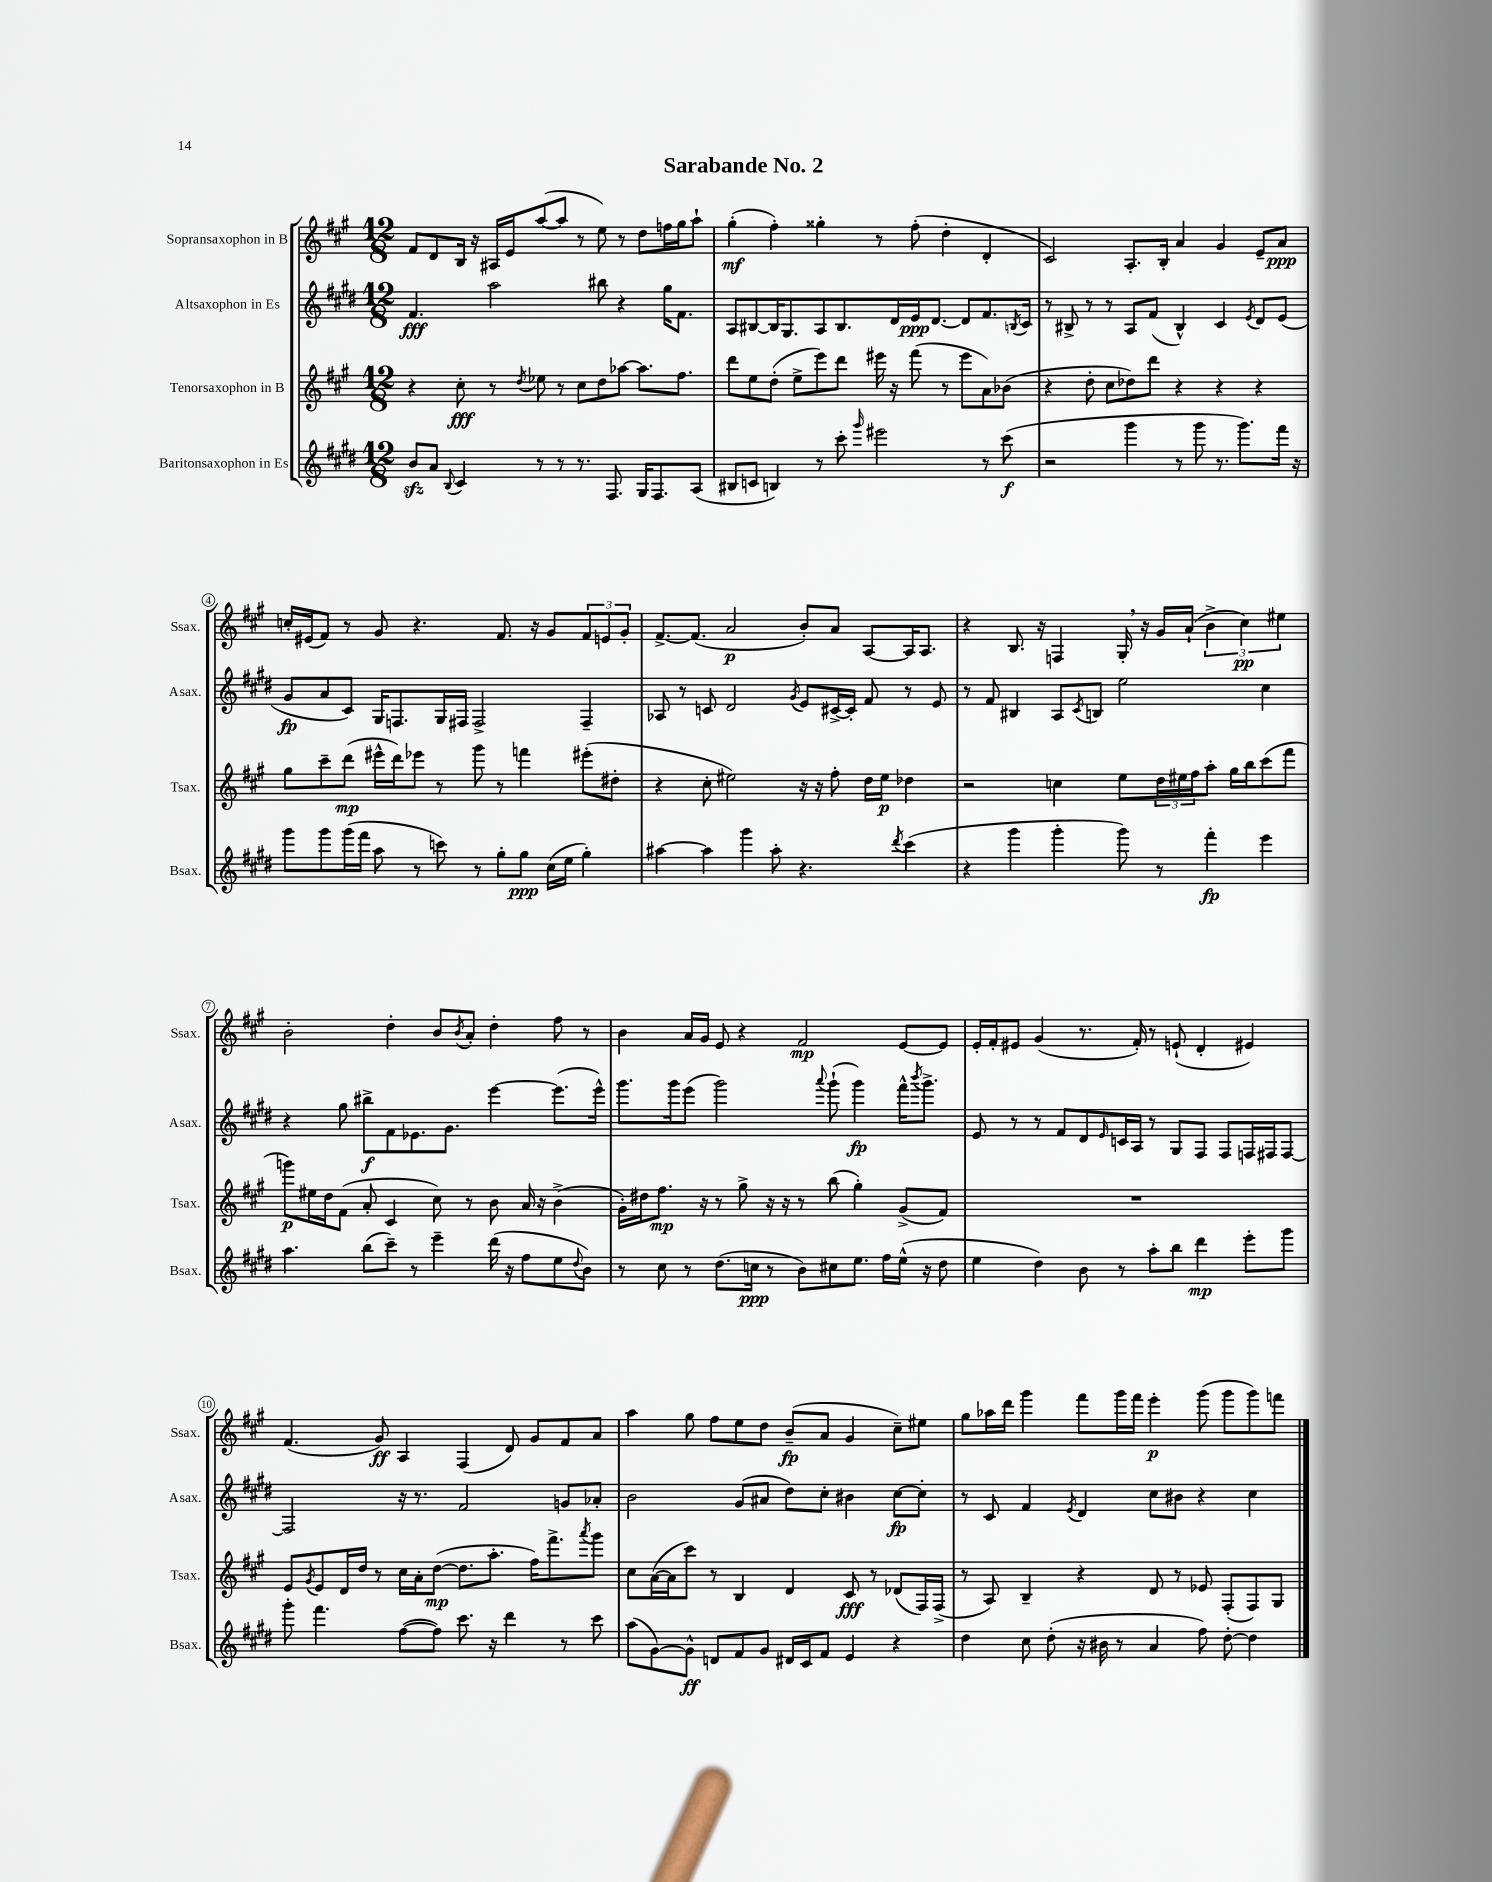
\header { title = "Sarabande No. 2" }
<<
\new StaffGroup <<
\new Staff = "s0" \with { instrumentName = "Sopransaxophon in B" shortInstrumentName = "Ssax." } {
    \clef treble \key a \major \numericTimeSignature \time 12/8
    fis'8 d'8 b16 r16 ais16 e'16 a''8~( a''8 r8 e''8) r8 d''8 f''16 gis''16 a''8-! |
    gis''4-.\mf( fis''4-.) gisis''4-. r8 fis''8-.( d''4-. d'4-. |
    cis'2) a8.-. b16-. a'4 gis'4 e'8-- a'8\ppp |
    c''16-. eis'16( fis'8) r8 gis'8 r4. fis'8. r16 gis'8 \tuplet 3/2 { fis'8 e'8 gis'8-. } |
    fis'8.~-> fis'8.( a'2\p b'8-.) a'8 a8~ a16 a8. |
    r4 b8. r16 f4 gis16-. \breathe r16 gis'16 a'16-!( \tuplet 3/2 { b'4-> cis''4\pp) eis''4 } |
    b'2-. d''4-. b'8 \acciaccatura { b'8 } a'8-. d''4-. fis''8 r8 |
    b'4 a'16 gis'16 e'8 r4 fis'2\mp e'8~ e'8 |
    e'16-. fis'16-. eis'8 gis'4( r8. fis'16-.) r8 e'8-!( d'4-. eis'4) |
    fis'4.( gis'8\ff) a4 fis4( d'8) gis'8 fis'8 a'8 |
    a''4 gis''8 fis''8 e''8 d''8 b'8--\fp( a'8 gis'4 cis''8--) eis''8 |
    gis''8 aes''16 d'''16 gis'''4 fis'''8 gis'''16 fis'''16 e'''4-.\p gis'''8( gis'''8 gis'''8) f'''8 \bar "|." |
}
\new Staff = "s1" \with { instrumentName = "Altsaxophon in Es" shortInstrumentName = "Asax." } {
    \clef treble \key e \major \numericTimeSignature \time 12/8
    fis'4.\fff a''2 bis''8 r4 gis''16 fis'8. |
    a8 bis8~ bis16 gis8. a8 bis8. dis'16 e'16\ppp dis'8.~ dis'8 fis'8. \acciaccatura { b8 } cis'16 |
    r8 bis8-> r8 r8 a8 fis'8( bis4-^) cis'4 \acciaccatura { e'8 } dis'8 e'8( |
    gis'8\fp a'8 cis'8) gis16 f8. gis16 fis16 fis2-> fis4-- |
    aes8 r8 c'8 dis'2 \acciaccatura { gis'8 } e'8 cis'16~-> cis'16-. fis'8 r8 e'8 |
    r8 fis'8 bis4 a8 \acciaccatura { cis'8 } b8 e''2 cis''4 |
    r4 gis''8 bis''8->\f fis'8 ees'8. gis'8. e'''4~ e'''8.( e'''16-^) |
    gis'''8. gis'''16 e'''8( gis'''2) \appoggiatura { a'''8 } gis'''8-!( gis'''4\fp) fis'''16-^ \acciaccatura { b'''8 } gis'''8.-> |
    e'8 r8 r8 fis'8 dis'8 \grace { e'16 } c'16 a16 r8 gis8 fis8 fis8 f16 fis16 fis8~ |
    fis2 r16 r8. fis'2 g'8 aes'8-. |
    b'2 gis'8( ais'8 dis''8) cis''8-. bis'4 cis''8~\fp cis''8-. |
    r8 cis'8 fis'4 \acciaccatura { e'8 } dis'4 cis''8 bis'8 r4 cis''4 \bar "|." |
}
\new Staff = "s2" \with { instrumentName = "Tenorsaxophon in B" shortInstrumentName = "Tsax." } {
    \clef treble \key a \major \numericTimeSignature \time 12/8
    r4 cis''8-.\fff r8 \acciaccatura { d''8 } ees''8 r8 cis''8 d''8 aes''8~ aes''8. fis''8. |
    d'''8 e''8 d''8-.( e''8-> e'''8) d'''8 eis'''16 r16 fis'''8( r8 eis'''8 a'8) bes'8( |
    r4 d''8-. cis''8 des''8) d'''8 r4 r4 r4 |
    gis''8 cis'''8-- d'''8\mp( eis'''16-^ d'''16) ees'''8 r8 gis'''8 r8 f'''4 eis'''8-.( dis''8-. |
    r4 cis''8-. eis''2) r16 r16 fis''8-. d''16 eis''16\p des''4 |
    r2 c''4 e''8 \tuplet 3/2 { d''16 eis''16 fis''16 } a''8-. gis''16 b''16 cis'''8( fis'''8 |
    g'''8\p) eis''16 d''16 fis'8( a'8-. cis'4 cis''8) r8 b'8 a'16 r16 b'4->( |
    gis'16-.) dis''16 fis''8.\mp r16 r8 gis''8-> r16 r16 r8 b''8( gis''4-.) gis'8->( fis'8) |
    R1. |
    e'8 \acciaccatura { gis'8 } e'8 d'16 d''16 r8 cis''16 a'16-. d''8~\mp( d''8. a''8.-. fis''16) fis'''8.-> \acciaccatura { a'''8 } gis'''8 |
    cis''8 a'16~( a'16 cis'''8) r8 b4 d'4 cis'8\fff r8 des'8( fis16) fis16->( |
    r8 a8) b4-- r4 d'8 r8 ees'8 fis8-.( fis8) gis8 \bar "|." |
}
\new Staff = "s3" \with { instrumentName = "Baritonsaxophon in Es" shortInstrumentName = "Bsax." } {
    \clef treble \key e \major \numericTimeSignature \time 12/8
    b'8\sfz a'8 \appoggiatura { b8 } cis'4 r8 r8 r8. fis8. gis16 fis8. a8( |
    bis8 c'8 b4) r8 cis'''8-. \grace { gis'''16 } eis'''2 r8 cis'''8\f( |
    r2 gis'''4 r8 gis'''8 r8. gis'''8.) fis'''16 r16 |
    gis'''8 gis'''8 gis'''16( fis'''16 a''8 r8 c'''8) r8 gis''8-. gis''8\ppp cis''16( e''16 gis''4-.) |
    ais''4~ ais''4 gis'''4 ais''8-. r4. \acciaccatura { dis'''8 } cis'''4( |
    r4 gis'''4 gis'''4-. gis'''8) r8 fis'''4-.\fp e'''4 |
    a''4. b''8( cis'''8--) r8 e'''4-- dis'''16( r16 fis''8 e''8 \appoggiatura { dis''8 } b'8) |
    r8 cis''8 r8 dis''8.( c''16\ppp r8 b'8) cis''8 e''8. fis''16 e''16-^( r16 dis''8 |
    e''4 dis''4) b'8 r8 a''8-. b''8 dis'''4\mp e'''8-. gis'''8 |
    gis'''8-. fis'''4. fis''8~( fis''8) cis'''8. r16 dis'''4 r8 cis'''8 |
    a''8( gis'8~) gis'8-^\ff d'8 fis'8 gis'8 dis'16 cis'16 fis'8 e'4 r4 |
    dis''4 cis''8 dis''8-.( r16 bis'16 r8 a'4 fis''8) dis''8~-. dis''4 \bar "|." |
}
>>
>>
\layout { \context { \Score \override BarNumber.stencil = #(make-stencil-circler 0.1 0.3 ly:text-interface::print) } }
